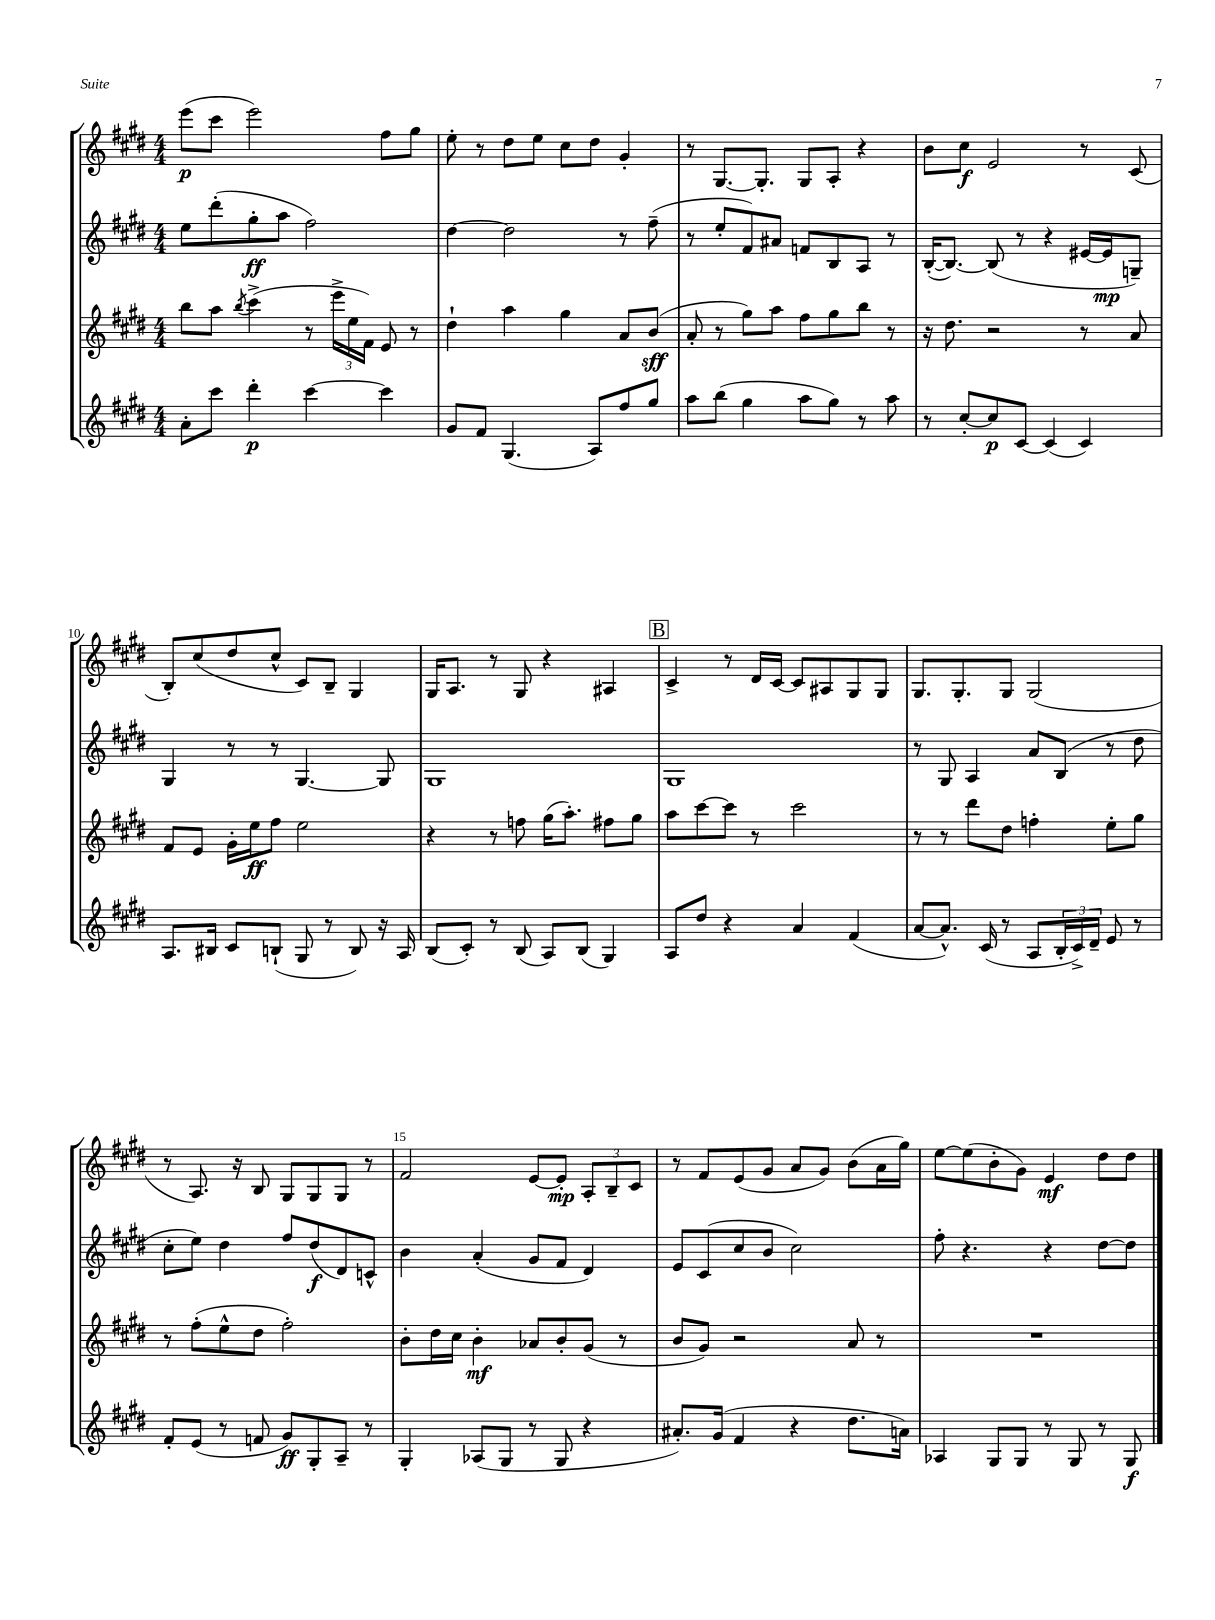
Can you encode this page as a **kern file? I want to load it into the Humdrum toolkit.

**kern	**kern	**kern	**kern
*staff4	*staff3	*staff2	*staff1
*clefG2	*clefG2	*clefG2	*clefG2
*k[f#c#g#d#]	*k[f#c#g#d#]	*k[f#c#g#d#]	*k[f#c#g#d#]
*M4/4	*M4/4	*M4/4	*M4/4
8a'\L	8bb\L	8ee\L	(8eee\L
8ccc#\J	8aa\J	(8ddd#'\	8ccc#\J
.	8qbb/	.	.
4ddd#'\	(4ccc#^\	8gg#'\	2eee\)
.	.	8aa\J	.
[4ccc#\	8r	2ff#\)	.
.	24eee^\LL	.	.
.	24ee\	.	.
.	24f#\JJ)	.	.
4ccc#\]	8e/	.	8ff#\L
.	8r	.	8gg#\J
=	=	=	=
8g#/L	4dd#`\	[4dd#\	8ee'\
8f#/J	.	.	8r
(4.G#/	4aa\	2dd#\]	8dd#\L
.	.	.	8ee\J
.	4gg#\	.	8cc#\L
8A/L)	.	.	8dd#\J
8ff#/	8a/L	8r	4g#'/
8gg#/J	(8b/J	(8ff#~\	.
=	=	=	=
8aa\L	8a'/	8r	8r
(8bb\J	8r	8ee'/L	[8.G#/L
4gg#\	8gg#\L)	8f#/)	.
.	.	.	8.G#'/]J
.	8aa\J	8a#/J	.
8aa\L	8ff#\L	8f/L	8G#/L
8gg#\J)	8gg#\	8B/	8A'/J
8r	8bb\J	8A/J	4r
8aa\	8r	8r	.
=	=	=	=
8r	16r	([16B'/LK	8b\L
.	8.dd#\	8.B/_J)	.
[8cc#'/L	.	.	8cc#\J
8cc#/]	2r	(8B/]	2e/
[8c#/J	.	8r	.
(4c#/]	.	4r	.
4c#/)	8r	[16e#/LL	8r
.	.	16e#/]J	.
.	8a/	8G~/J)	(8c#/
=	=	=	=
8.A/L	8f#/L	4G#/	8B'/L)
.	8e/J	.	(8cc#/
16B#/Jk	.	.	.
8c#/L	16g#'\LL	8r	8dd#/
.	16ee\J	.	.
(8B`/J	8ff#\J	8r	8cc#^^/J
8G#/	2ee\	[4.G#/	8c#/L)
8r	.	.	8B~/J
8B/)	.	.	4G#/
16r	.	8G#/]	.
16A/	.	.	.
=	=	=	=
(8B/L	4r	1G#	16G#/LK
.	.	.	8.A/J
8c#'/J)	.	.	.
8r	8r	.	8r
(8B/	8ff\	.	8G#/
8A/L)	(16gg#\LK	.	4r
.	8.aa'\J)	.	.
(8B/J	.	.	.
4G#/)	8ff#\L	.	4A#/
.	8gg#\J	.	.
=	=	=	=
8A/L	8aa\L	1G#	4c#^/
8dd#/J	[8ccc#\	.	.
4r	8ccc#\]J	.	8r
.	8r	.	16d#/LL
.	.	.	[16c#/JJ
4a/	2ccc#\	.	8c#/]L
.	.	.	8A#/
(4f#/	.	.	8G#/
.	.	.	8G#/J
=	=	=	=
[8a/L	8r	8r	8.G#/L
8.a^^/]J)	8r	8G#/	.
.	.	.	8.G#'/
.	8ddd#\L	4A/	.
(16c#/	.	.	.
8r	8dd#\J	.	8G#/J
8A/L	4ff'\	8a/L	(2G#/
24B'/L	.	(8B/J	.
24c#^/)	.	.	.
24d#~/JJ	.	.	.
8e/	8ee'\L	8r	.
8r	8gg#\J	8dd#\	.
=	=	=	=
8f#'/L	8r	8cc#'\L	8r
(8e/J	(8ff#'\L	8ee\J)	8.A/)
8r	8ee^^\	4dd#\	.
.	.	.	16r
8f/	8dd#\J	.	8B/
8g#/L)	2ff#'\)	8ff#/L	8G#/L
8G#'/	.	(8dd#/	8G#/
8A~/J	.	8d#/)	8G#/J
8r	.	8c^^/J	8r
=	=	=	=
4G#'/	8b'\L	4b\	2f#/
.	16dd#\L	.	.
.	16cc#\JJ	.	.
(8A-/L	4b'\	(4a'/	.
8G#/J	.	.	.
8r	8a-/L	8g#/L	[8e/L
8G#/	8b'/	8f#/J	8e'/]J
4r	(8g#/J	4d#/)	12A'/L
.	.	.	12B~/
.	8r	.	.
.	.	.	12c#/J
=	=	=	=
8.a#'/L)	8b/L	8e/L	8r
.	8g#/J)	(8c#/	8f#/L
(16g#/Jk	.	.	.
4f#/	2r	8cc#/	(8e/
.	.	8b/J	8g#/J
4r	.	2cc#\)	8a/L
.	.	.	8g#/J)
8.dd#\L	8a/	.	(8b\L
.	8r	.	16a\L
16a\Jk)	.	.	16gg#\JJ)
=	=	=	=
4A-/	1r	8ff#'\	[8ee\L
.	.	4.r	(8ee\]
8G#/L	.	.	8b'\
8G#/J	.	.	8g#\J)
8r	.	4r	4e/
8G#/	.	.	.
8r	.	[8dd#\L	8dd#\L
8G#/	.	8dd#\]J	8dd#\J
==	==	==	==
*-	*-	*-	*-
